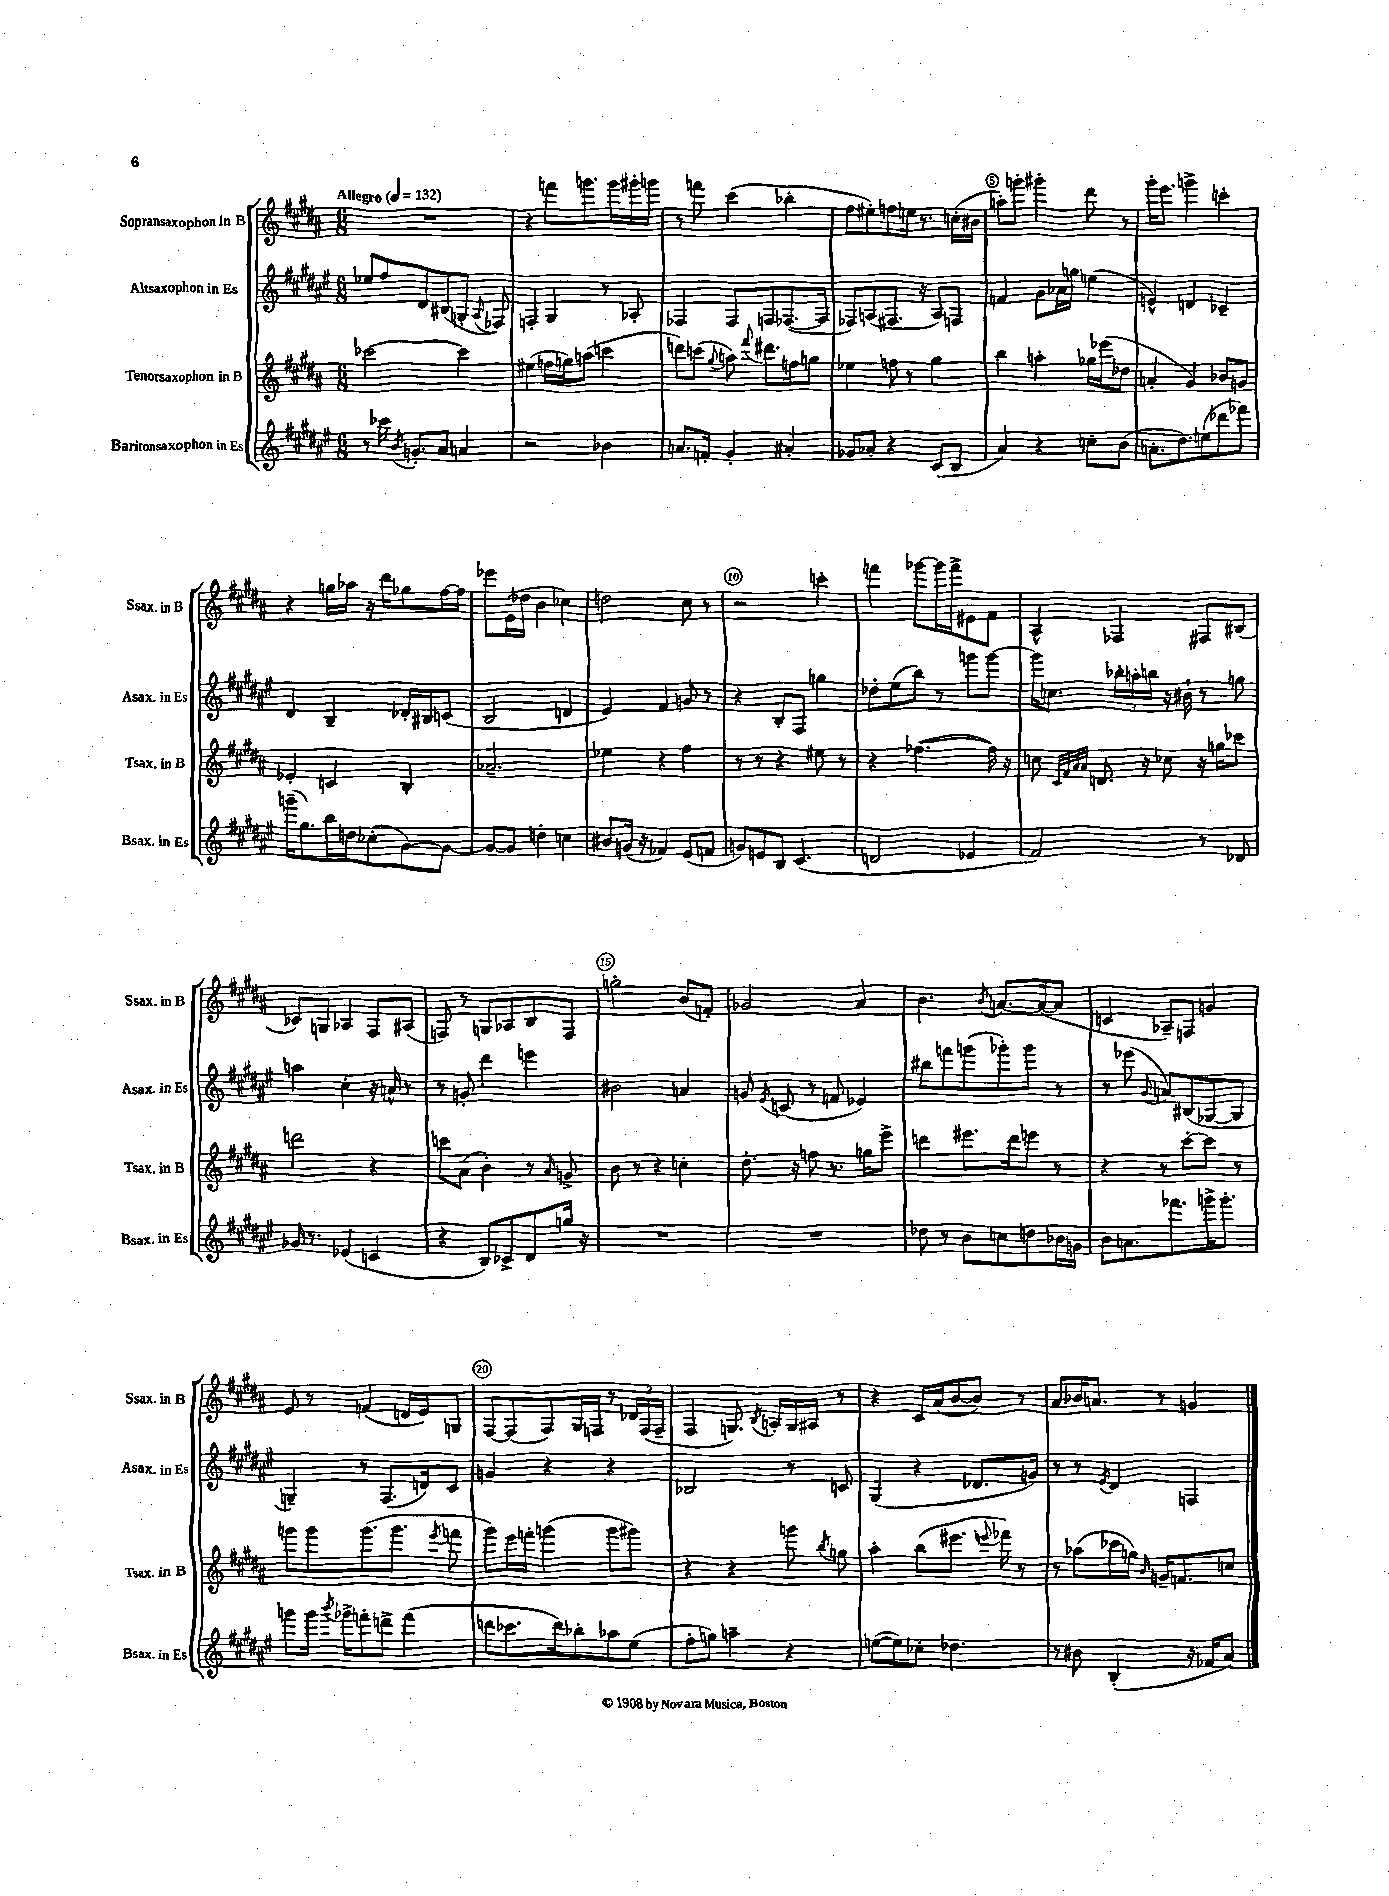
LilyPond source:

<<
\new StaffGroup <<
\new Staff = "s0" \with { instrumentName = "Sopransaxophon in B" shortInstrumentName = "Ssax. in B" } {
    \clef treble \key b \major \numericTimeSignature \time 6/8 \tempo "Allegro" 4 = 132
    \autoBeamOff R2. |
    r4 f'''8[ g'''8. g'''16 gis'''16-. g'''16] |
    r8 f'''8 cis'''4( bes''4-. |
    fis''8[ eis''8-.) f''8 e''16] r8. c''16[-.( bis'16] |
    a''8[-.) g'''8]-. gis'''4-. dis'''8 r8 |
    gis'''16[-. e'''8.] g'''4-> c'''4-. |
    r4 g''16[ aes''16] r16 dis'''16[ ges''8 fis''16~ fis''16] |
    ees'''8[ e'16( des''16] b'4 ces''4) |
    d''2 cis''8 r8 |
    r2 c'''4-. |
    f'''4 ges'''8[~ ges'''16 f'''16-> eis'8 fis'8] |
    ais4-^ fes4 fis8[ bis8]( |
    ces'8[) g8] aes4 fis8[ ais8]( |
    f8) r8 g8[ aes8 b8 f8] |
    g''2-. b'8[( f'8]-.) |
    ges'2 ais'4 |
    b'4. \acciaccatura { b'8 } a'8.[~ a'16~( a'8] |
    c'4 aes8[--) f8] g'4 |
    e'8 r8 f'4( d'16[ e'16) g8] |
    fis8[~ fis8( fis8) gis16 f16] r8 \tuplet 3/2 { des'16[ f16( f16]-- } |
    fis4 g8.) \acciaccatura { b8 } a16[-. g16 ais16] r8 |
    r4 cis'16[ ais'16( b'8~ b'8]) r8 |
    ais'8[ bes'16 a'8.] r8 g'4 \bar "|." |
}
\new Staff = "s1" \with { instrumentName = "Altsaxophon in Es" shortInstrumentName = "Asax. in Es" } {
    \clef treble \key fis \major \numericTimeSignature \time 6/8
    \autoBeamOff ees''8[ fis''8 dis'8 bis8( g8]-. \appoggiatura { ais8 } fes8) |
    f4-. gis4 r8 aes8-. |
    fes4 fes8[ f8 fes8.~( fes16] |
    fes8[) a8( fis8.] r16 a8[) f8] |
    f'4 gis'8[ aes'16 g''16] e''4( |
    e'4-^) d'4 ces'4-- |
    dis'4 b4-- des'16[-. bis16 c'8]( |
    b2 d'4 |
    eis'4) fis'4 g'8 r8 |
    r4 b8[-. fis8] g''4 |
    des''8[-. eis''8( b''8]) r8 g'''8[ g'''8]~ |
    g'''16[ c''8.] \tuplet 3/2 { bes''16[-. a''16-. b''16] } r16 bis'16-! r8 g''8 |
    a''4 cis''4-. r16 a'16-^ r8 |
    r8 g'8-. dis'''4 e'''4 |
    bis'2 a'4 |
    g'8 \acciaccatura { eis'8 } c'8( r8 f'8 ees'4) |
    bis''8[ f'''8 g'''8( ges'''8-.) ges'''8] r8 |
    r8 ees'''8( \appoggiatura { gis'8 } a'8[) bis8( ges8~ ges8] |
    g4--) r8 fis8.[( d'16) cis'8] |
    g'4 r4 r4 |
    bes2 r8 c'8 |
    gis4( r4 des'8.[ g'16]) |
    r8 r8 \acciaccatura { eis'8 } dis'4 f4 \bar "|." |
}
\new Staff = "s2" \with { instrumentName = "Tenorsaxophon in B" shortInstrumentName = "Tsax. in B" } {
    \clef treble \key b \major \numericTimeSignature \time 6/8
    \autoBeamOff ces'''2~ ces'''4 |
    eis''4( f''16[ g''16) a''8]( c'''4 |
    d'''8[) c'''8]( \appoggiatura { gis''8 } a''8) \appoggiatura { fis'''8 } dis'''8.[ f''16 g''8] |
    ees''4 f''8 r8 gis''4 |
    b''4 a''4-. ges''16[ ees'''16( des''8] |
    a'4-. gis'4) bes'8[ g'8] |
    ees'4-. c'4 b4-. |
    aes'2.-- |
    ees''4 r4 fis''4 |
    r8 r8 r4 eis''8 r8 |
    r4 fes''4.~( fes''16) r16 |
    c''8 \grace { cis'32[ fis'32 ais'32 ais'32] } d'8. r16 ces''8 r16 g''16[ ces'''8] |
    d'''2 r4 |
    c'''8[ ais'8]( b'4-.) r8 \grace { ais'16 } g'8-> |
    b'8 r8 r4 c''4-. |
    dis''8.-. r16 f''8 r8. g''16[ e'''8]-> |
    d'''4 eis'''8.[ d'''16 e'''8] r8 |
    r4 r8 cis'''8[~-. cis'''8] r8 |
    g'''8[ g'''8 g'''8.( g'''8.] \acciaccatura { e'''8 } f'''8 |
    gis'''8[) e'''16 f'''16]-. g'''4( g'''8[ gis'''8]) |
    r4 r4 g'''8 \acciaccatura { b''8 } g''8 |
    ais''4-. b''8[( eis'''8.] \appoggiatura { e'''8 } fes'''16) r8 |
    r8 aes''8[( ces'''16 g''16]) \grace { b'16 } g'16[-- f'8. c''8] \bar "|." |
}
\new Staff = "s3" \with { instrumentName = "Baritonsaxophon in Es" shortInstrumentName = "Bsax. in Es" } {
    \clef treble \key fis \major \numericTimeSignature \time 6/8
    \autoBeamOff r8 ces'''16 \acciaccatura { b'8 } g'8.[-. ais'8] a'4 |
    r2 bes'4 |
    a'8.[ f'16]-. gis'4-. ais'4-. |
    ges'8[ aes'8]-. r4 cis'8[( b8] |
    ais'4) r4 c''8[-. b'8]( |
    a'8.[-. dis''8.) e''8( des'''8 fes'''8]) |
    g'''16[--( gis''8.) b''16 d''16 ces''8-.( gis'8~) gis'8]~ |
    gis'8[~ gis'8] d''4-. c''4 |
    bis'8[ g'16]( r16 fes'4) eis'8[( f'8] |
    g'8[) e'8 b8] cis'4.( |
    d'2 ees'4 |
    fis'2) r8 des'8 |
    ges'16 r8. ees'4( c'4 |
    r4 b8[) ces'8-> dis'8 g''16] r16 |
    R2. |
    R2. |
    des''8 r8 b'8[ c''8 d''8 bes'16 g'16] |
    b'8[ a'8. fes'''8. g'''16-> g'''8.]-. |
    g'''8[ g'''16] \acciaccatura { b'''8 } ges'''16[-> f'''8-. d'''8]-> f'''4( |
    d'''8[ ces'''8. d'''16) bes''8-. aes''8 eis''8]( |
    fis''8[-. g''8]) a''4-- r4 |
    e''8[~( e''8) ces''8]-. des''4. |
    r8 bis'8 b4-.( r16 fes'16[ ais'8]) \bar "|." |
}
>>
>>
\layout { \context { \Score \override BarNumber.break-visibility = ##(#f #t #t) barNumberVisibility = #(every-nth-bar-number-visible 5) \override BarNumber.stencil = #(make-stencil-circler 0.1 0.3 ly:text-interface::print) } }
